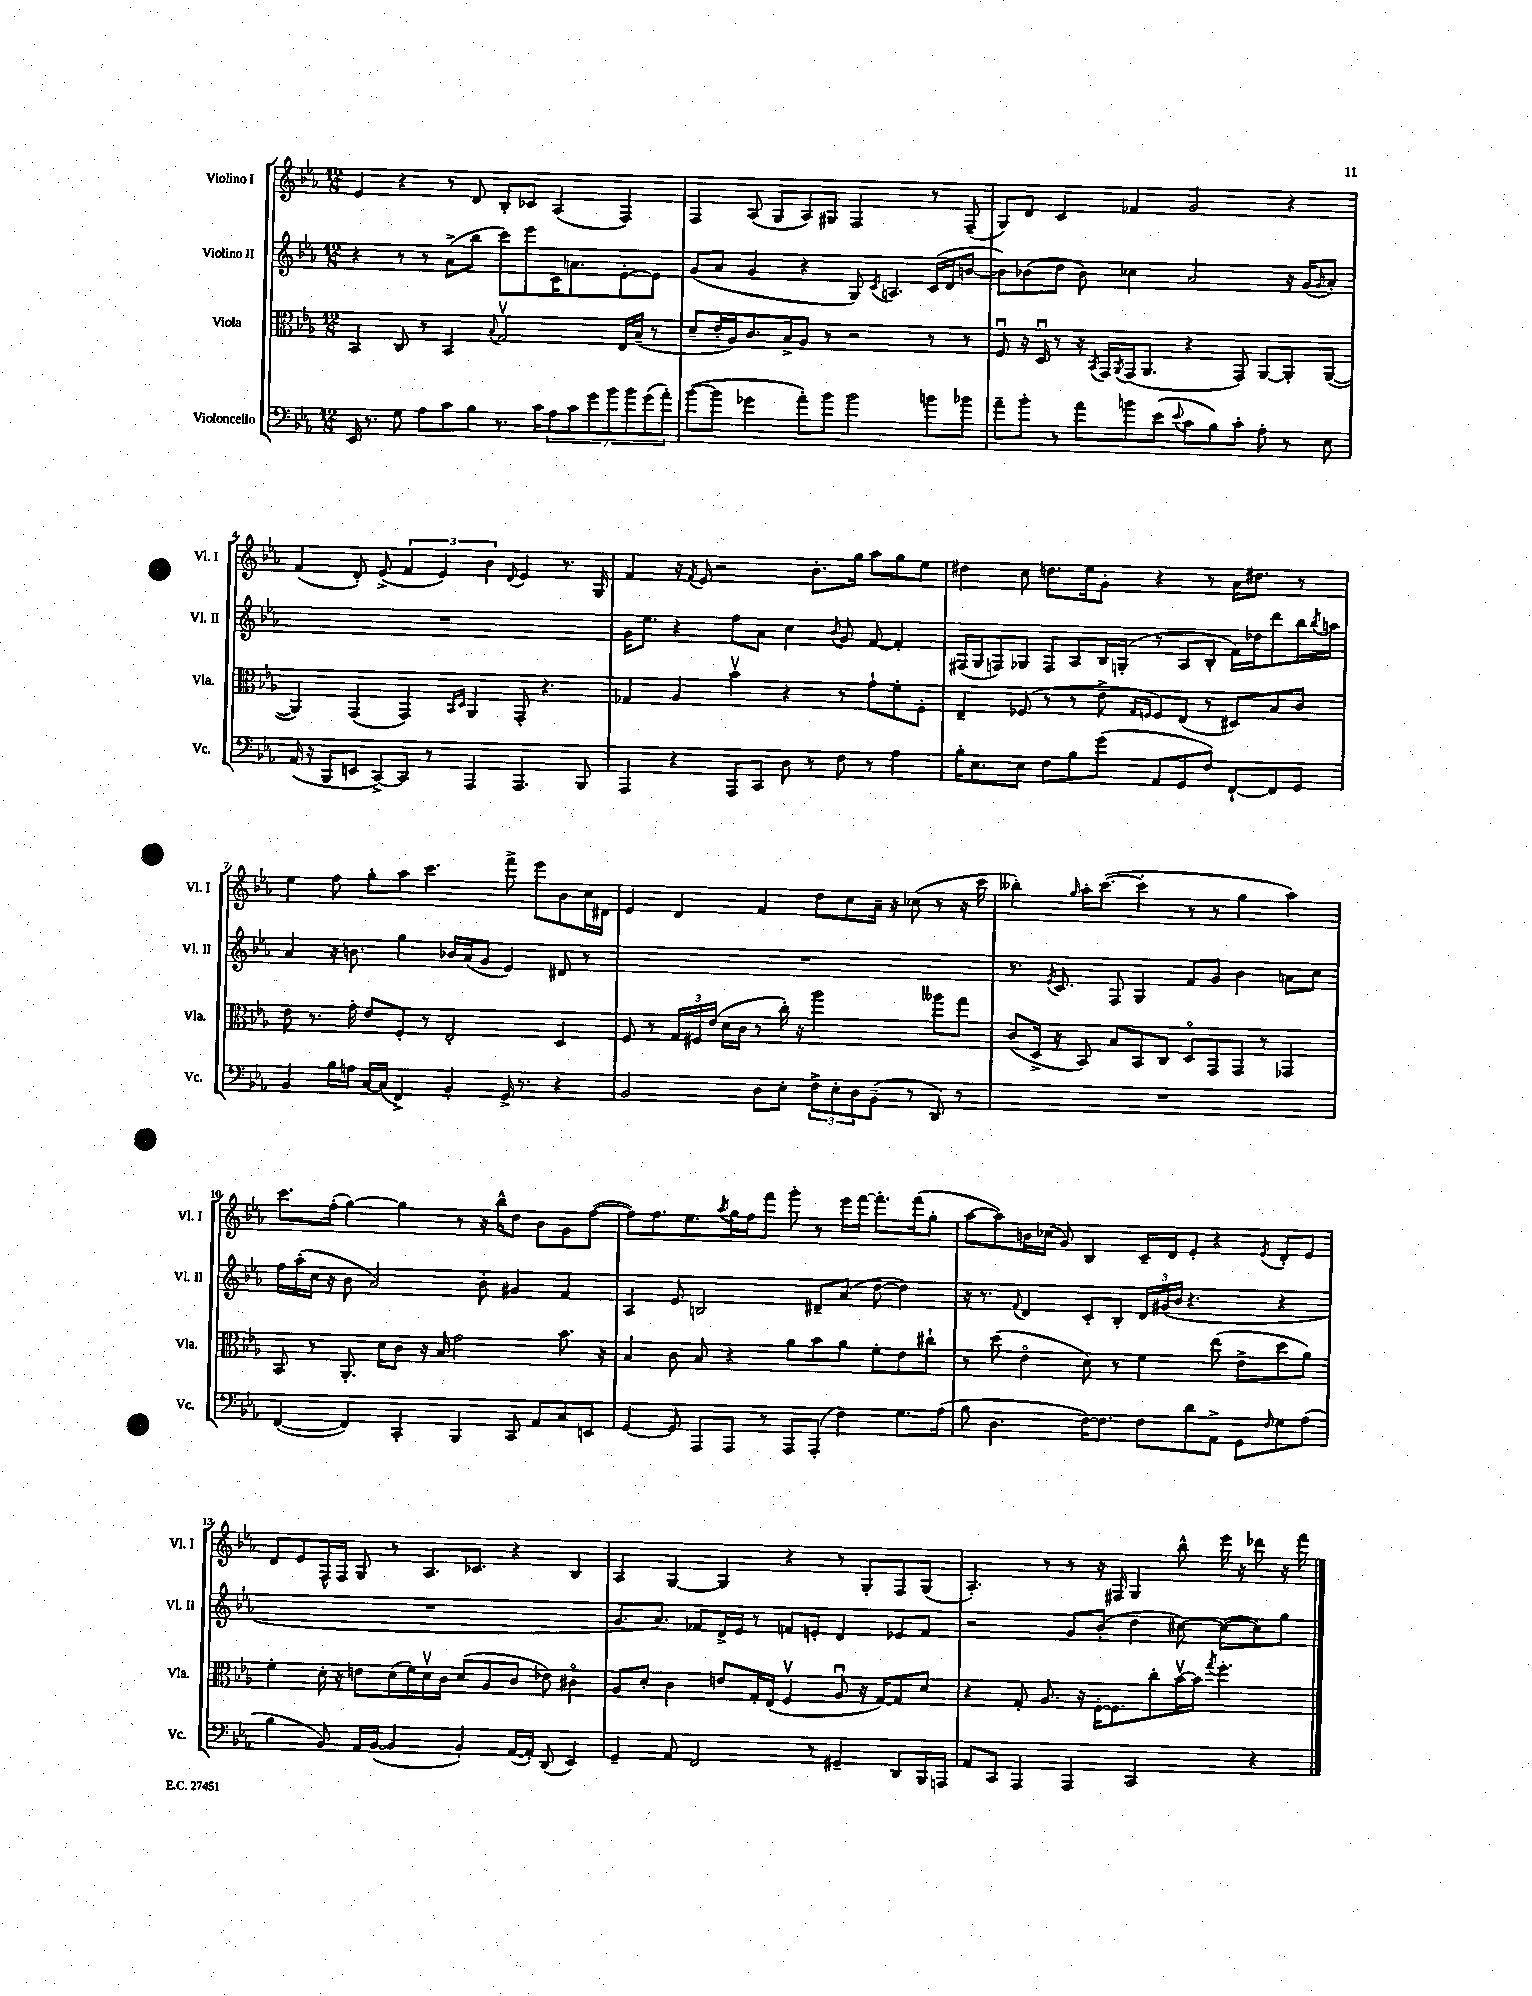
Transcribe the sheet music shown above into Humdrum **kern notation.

**kern	**kern	**kern	**kern
*part4	*part3	*part2	*part1
*staff4	*staff3	*staff2	*staff1
*I"Violoncello	*I"Viola	*I"Violino II	*I"Violino I
*I'Vc.	*I'Vla.	*I'Vl. II	*I'Vl. I
*clefF4	*clefC3	*clefG2	*clefG2
*k[b-e-a-]	*k[b-e-a-]	*k[b-e-a-]	*k[b-e-a-]
*M12/8	*M12/8	*M12/8	*M12/8
=1	=1	=1	=1
16EE-/	4BB-/	4r	4e-/
8.r	.	.	.
8G\	8C/	8r	4r
8A-\L	8r	8r	.
8c\	4BB-/	(8a-^\L	8r
8B-\J	.	8bb-\J	8d/
.	8qqB-/	.	.
8.r	2Gv/	8ccc\L)	8B-'/L
.	.	8eee-\	8c-X/J
16c\KL	.	.	.
14A-\	.	16c\K	(4A-/
.	.	8.an\	.
14c\	.	.	.
14g\	.	.	.
14b-\	.	.	.
.	16E-/LL	[8e-'\	4F/)
14b-\	.	.	.
.	(16B-~/JJ	.	.
(14g\	.	.	.
.	8r	8e-\J]	.
14a-'\J)	.	.	.
=2	=2	=2	=2
([8b-\L	8d~/L	(8g/L	4F/
8b-\J]	16e-'/L	8a-/J	.
.	16A-/J)	.	.
4g-X\	8.c/	4g/	(8A-/
.	.	.	8G/L
.	16B-^/k	.	.
8a-'\L)	8A-/J	4r	8A-/)
8b-\J	8r	.	8G#X/J
2b-\	2r	8G/)	2F/
.	.	8qc/	.
.	.	4.An/	.
8bn\L	8r	(16c/LL	8r
.	.	16d/J	.
8b-X\J	8r	[8bn/J	(8F~/
=3	=3	=3	=3
8a-~\L	8Fu/	8b\L])	8G/L)
8b-'\J	16r	(8b-X\	8d/J
.	16Du/	.	.
8r	8r	8dd\J	4c/
8a-\L	16r	8b-\)	.
.	8qBB-/	.	.
.	16GG/LL	.	.
.	8qAA-/	.	.
8bn\	(16GG/J	4cc-X\	4f-X/
.	8.AA-/J	.	.
(8e-\J	.	.	.
8qqe-/	.	.	.
8c\L	4r	2a-/	2g/
8B-\)	.	.	.
8c'\J	8GG/)	.	.
8A-'\	[8AA-/L	.	.
8r	8AA-'/]	16r	4r
.	.	(16g/KL	.
.	.	16qqg/	.
8E-\	([8AA-/J	8a-'/J)	.
!!LO:LB:g=z
=4	=4	=4	=4
(16AA-/	4AA-/])	1.r	(4f/
16r	.	.	.
8BBB-/L	.	.	.
8EEn/J	(4GG/	.	8d'/)
[8CC^/L)	.	.	(8e-^/
8CC/J]	4GG/)	.	6f/
8r	.	.	.
.	.	.	6e-/)
.	16qqBB-/LL	.	.
.	16qqD/JJ	.	.
4AAA-/	4AA-/	.	.
.	.	.	6b-\
.	.	.	8qqd/
4.AAA-/	8GG'/	.	4e-/
.	4.r	.	.
.	.	.	8.r
8BBB-/	.	.	.
.	.	.	16G/
=5	=5	=5	=5
4AAA-/	4G-X/	16g\KL	4f/
.	.	8.ee-\J	.
4r	4A-/	4r	16r
.	.	.	8qf/
.	.	.	16e-/
.	.	.	2r
8AAA-/L	4b-v\	8ff\L	.
8CC/J	.	8a-\J	.
8D\	4r	4cc\	.
8r	.	.	8.b-'\L
.	.	8qb-/	.
8F\	8r	8g/	.
.	.	.	16gg\Jk
8r	8g`\L	[8f/	8aa-\L
4A-\	8f'\	4f'/]	8gg\
.	8F'\J	.	8ee-\J
=6	=6	=6	=6
16B-'\KL	4E-~/	(16F#X/LL	4dd#X\
8.E-\	.	16G/J	.
.	.	8Fn/)	.
8E-\J	(8F-X/	8G-X/J	8cc\
8F\L	8r	8F/L	8.ddn\L
8B-\	8r	8A-/	.
.	.	.	16ee-\k
(8g\J	8e-^\	16B-/L	8g'\J
.	.	(16Gn'/JJ	.
.	16qqG/LL	.	.
.	16qqFn/JJ	.	.
8AA-/L	8F/L)	8r	4r
8GG/	(8E-/J	8A-/L	.
8F/J)	8r	8B-'/J	8r
[8FF`/L	8D#X/L)	16f\LL)	16a-\KL
.	.	16dd-X\J	8.dd#X\J
8FF/]	8B-/	8ddd\	.
8GG/J	8c/J	16bb-\L	8r
.	.	8qbb-/	.
.	.	16aan\JJ	.
!!LO:LB:g=z
=7	=7	=7	=7
4BB-/	8e-\	4a-/	4ee-\
.	8.r	.	.
16B-\LL	.	16r	8ff\
16An\JJ	16g'\	8.bn\	.
[16C/LL	8e-/L	.	8gg'\L
(16C/JJ]	.	.	.
4FF^/)	8F'/J	4gg\	8aa-\J
.	8r	.	4.ccc\
4BB-'/	2E-'/	16b-X/LL	.
.	.	(16a-/J	.
.	.	8g/J	.
16GG^/	.	4e-/)	8fff^\
8.r	.	.	.
.	.	.	8eee-\L
4r	4D/	8d#X/	8b-\
.	.	8r	16cc\L
.	.	.	16d#X\JJ
=8	=8	=8	=8
2BB-/	8F/	1.r	4e-/
.	8r	.	.
.	24G/LL	.	4d/
.	24F#X/	.	.
.	(24e-/JJ	.	.
.	16d\LL	.	.
.	16c\JJ	.	.
8D\L	8r	.	4f/
8E-'\J	16cc'\)	.	.
.	16r	.	.
12F^\L	2aa-\	.	8dd\L
12E-'\	.	.	.
.	.	.	8cc\
12D\	.	.	.
(8BB-~\J	.	.	16a-~\Jk
.	.	.	16r
8r	.	.	(8cc-X\
8DD/)	8aa--X\L	.	8r
8r	8gg\J	.	16r
.	.	.	16ccc\
=9	=9	=9	=9
1.r	(8c/L	8.r	4bb--X'\)
.	16D^/Jk	.	.
.	.	8qe-/	.
.	16r	8.c/	.
.	.	.	16qqgg/
.	8BB-/)	.	16aa-'\KL
.	.	.	([8.ccc\J
.	8B-/L	8F/	.
.	8BB-/	4G/	4ccc'\]
.	8C/J	.	.
.	8D/L	8f/L	8r
.	8GG/	8g/J	8r
.	8GG/J	4b-\	4gg\
.	8r	.	.
.	4GG-X/	8an\L	4aa-\)
.	.	8cc\J	.
!!LO:LB:g=z
=10	=10	=10	=10
([4FF/	8BB-/	16ff\LL	8.ccc\L
.	.	(16aa-'\	.
.	8r	16cc\JJ	.
.	.	16r	(16ff'\Jk
4FF/])	8.AA-'/	8b-\	[4gg\)
.	.	2a-/)	.
.	16d\KL	.	.
4CC'/	8c\J	.	4gg\]
.	16r	.	.
.	16B-/	.	.
4BBB-/	2g\	.	8r
.	.	8b-'\	16r
.	.	.	16bb-^^\KL
8CC/	.	4g#X/	8dd\J
8AA-/L	.	.	8b-\L
8C/	8.b-\	4f/	8g\
8EEn/J	.	.	([8ff\J
.	16r	.	.
=11	=11	=11	=11
[4GG/	4B-/	4A-/	8ff\L])
.	.	.	8.ff\
8GG/]	8c\	8e-/	.
.	.	.	8.ee-\
8AAA-/L	8B-/	2Bn/	.
.	.	.	8qaa-/
8AAA-/J	4r	.	16gg\L
.	.	.	16ff\J
8r	.	.	8fff\J
8AAA-/L	8a-\L	.	8ggg'\
(8AAA-'/J	8b-\	8d#X~/L	8r
4F\)	8a-\J	(8a-/J	16eee-\LL
.	.	.	[16fff\JJ
.	8f'\L	[8dd\	8.fff'\L]
8.G\L	8e-\	4dd\])	.
.	.	.	(16fff\k
.	8cc#X`\J	.	8gg'\J
(16A-\Jk	.	.	.
=12	=12	=12	=12
8B-\	8r	16r	[8aa-\L
.	.	8.r	.
4.D\	(8dd\	.	8aa-\])
.	.	8qqf/	.
.	4e-\	4d/	16bn\L
.	.	.	(16cc-X\JJ
.	.	.	8g/)
[16F\KL)	8d\)	8c'/L	4B-/
8.F\J]	.	.	.
.	8r	8B-'/J	.
8F\L	4f\	24d/LL	16c~/LL
.	.	(24g#X/	.
.	.	.	16d/J
.	.	24b-/JJ	.
8d\	.	4.r	8e-'/J
8AA-^\J	(8ee-\	.	4r
8GG\L	8e-^\L	.	.
16qqF/	.	.	8qe-/
8G\	8dd\	4r	8d'/L
(8A-\J	8a-\J)	.	8e-/J
!!LO:LB:g=z
=13	=13	=13	=13
4B-\	4f'\	1.r	8d/L
.	.	.	8e-/
8BB-/)	16d'\	.	16F^^/L
.	16r	.	16F/JJ
16AA-/LL	8en\L	.	8G/
([16BB-/JJ	.	.	.
4BB-/]	(16d\L	.	8r
.	16f\)	.	.
.	16dv\	.	8.A-/L
.	16c\JJ	.	.
4BB-'/)	(8d/L	.	.
.	.	.	8.c-X/J
.	8A-/	.	.
([16AA-/LL	8c/J	.	4r
16AA-'/JJ])	.	.	.
(8DD/	8e-X\)	.	.
4EE-/)	4c#X\	.	4B-/
=14	=14	=14	=14
4GG~/	8A-/L	8.g/L	4A-/
.	8d'/J	.	.
.	.	8.a-/J)	.
8AA-/	4c\	.	[4G/
2FF/	.	8f-X/L	.
.	8en/L	16d^/L	4G/]
.	.	16e-/JJ	.
.	16G'/L	8r	.
.	(16E-/JJ	.	.
.	4Fv/	8fn/L	4r
8r	.	8en'/J	.
4GG#X~/	8A-u/	4d/	8r
.	16r	.	8G'/L
.	[16G/KL)	.	.
8DD/L	8G/]	8e-X/L	8F/
16BBB-/L	8d/J	8f/J	(8G/J
16AAAn/JJ	.	.	.
=15	=15	=15	=15
8AA-/L	4r	2r	4.A-'/)
8CC/J	.	.	.
4AAA-/	8G'/	.	.
.	8.A-/	.	8r
4AAA-/	.	8g/L	8r
.	16r	.	.
.	[16F'\KL	(8b-'/J	16r
.	8.F\]	.	16F#X/
2CC/	.	4dd\	4G/
.	8cc'\	.	.
.	[16b-v\L	[8cc#X\)	8bb-^^\
.	16b-\JJ]	.	.
.	8qgg/	.	.
.	4.ff'\	(8cc#\L_	16eee-\
.	.	.	16r
4r	.	8cc#\])	8ddd-X\
.	.	8gg\J	16r
.	.	.	16fff\
==	==	==	==
*-	*-	*-	*-
